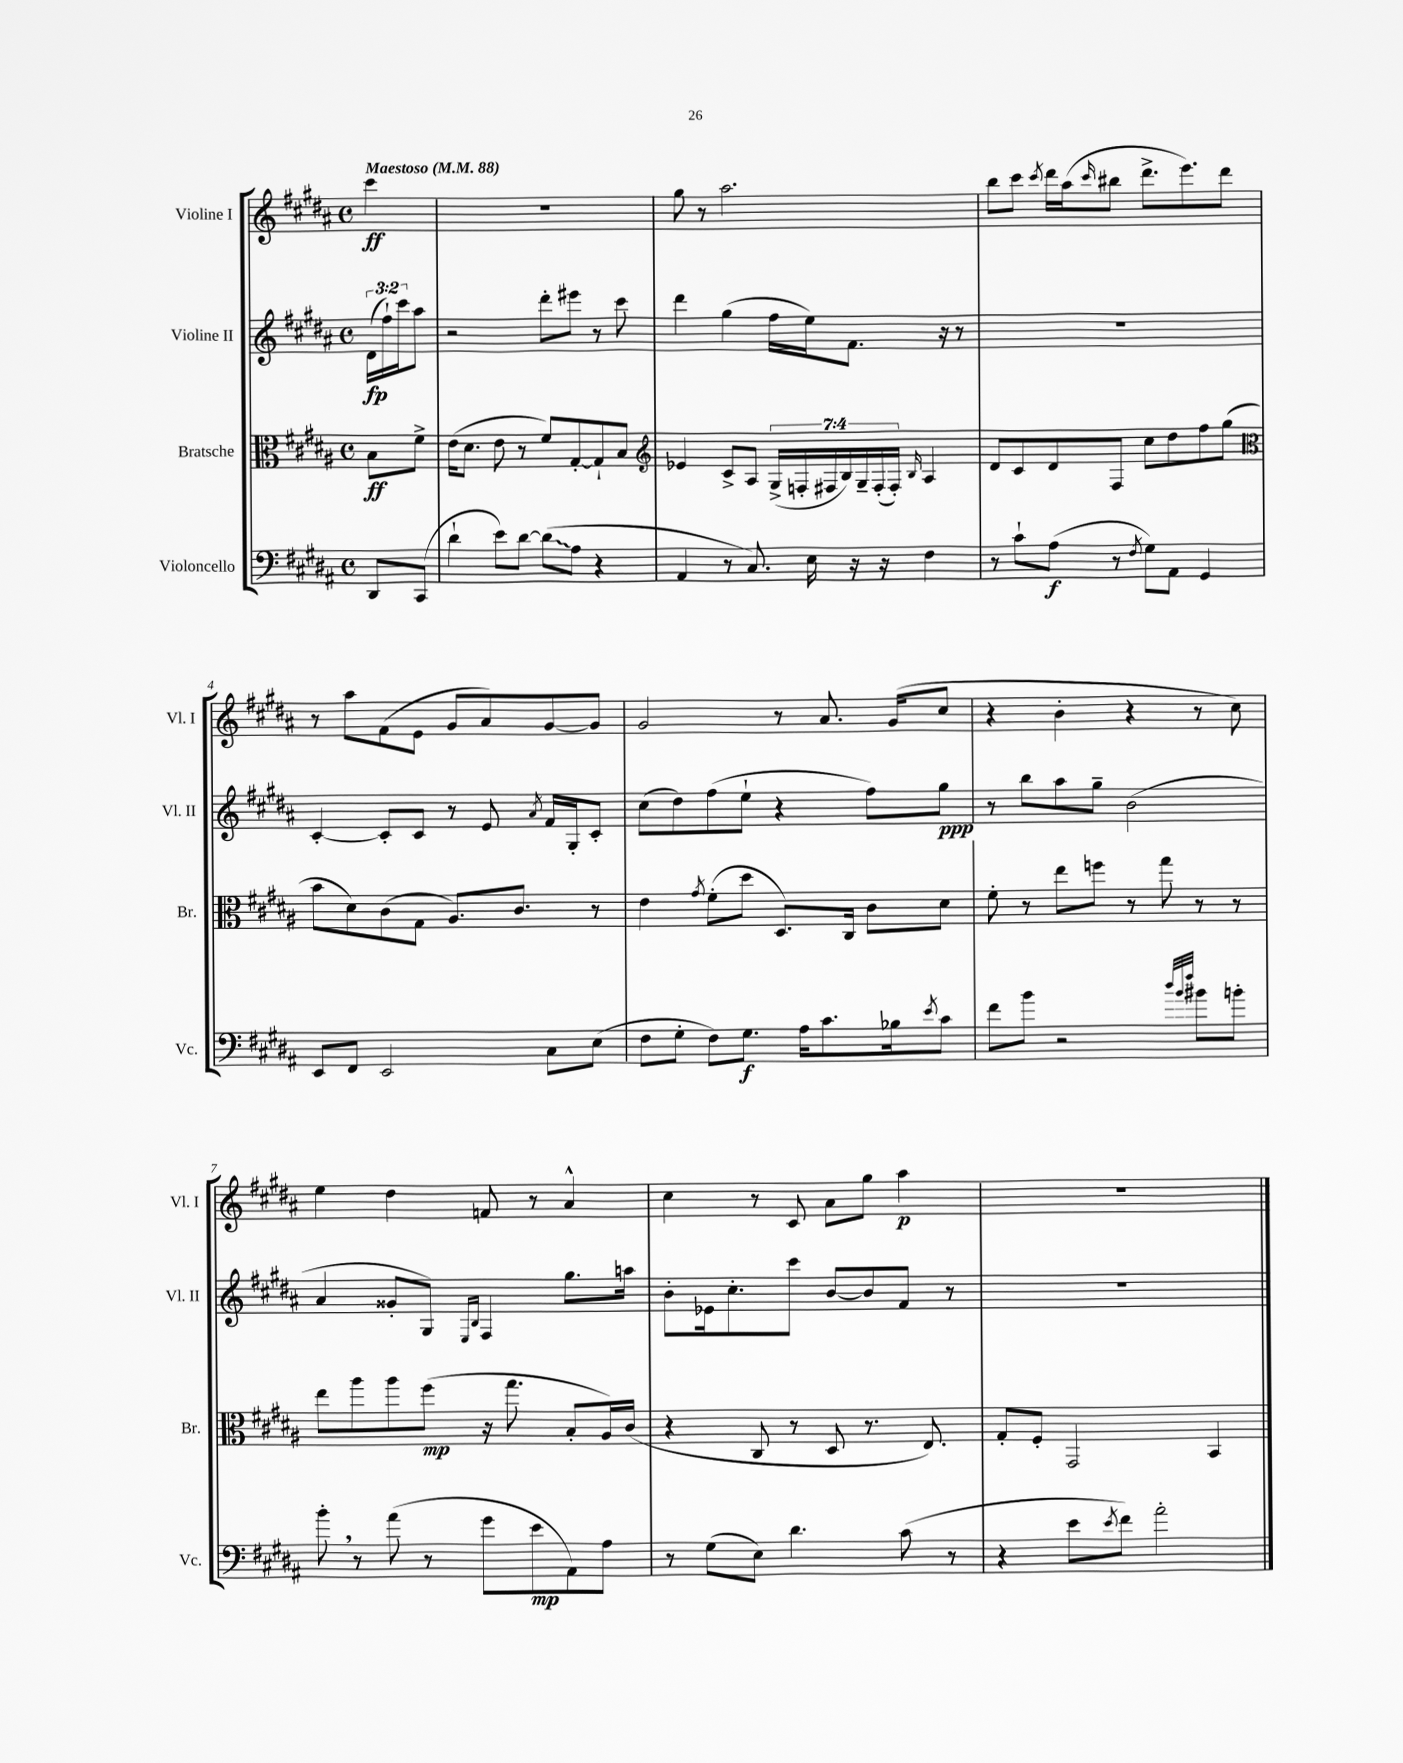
<<
\new StaffGroup <<
\new Staff = "s0" \with { instrumentName = "Violine I" shortInstrumentName = "Vl. I" } {
    \clef treble \key b \major \defaultTimeSignature \time 4/4 \partial 4 \tempo "Maestoso" 4 = 88
    cis'''4\ff |
    R1 |
    gis''8 r8 ais''2. |
    b''8 cis'''8 \acciaccatura { cis'''8 } dis'''16 ais''16( \grace { cis'''16 } bis''8 dis'''8.-> e'''8.) dis'''8 |
    r8 ais''8 fis'8( e'8 gis'8 ais'8) gis'8~ gis'8 |
    gis'2 r8 ais'8. gis'16( cis''8 |
    r4 b'4-. r4 r8 cis''8) |
    e''4 dis''4 f'8 r8 ais'4-^ |
    cis''4 r8 cis'8 ais'8 gis''8 ais''4\p |
    R1 \bar "|." |
}
\new Staff = "s1" \with { instrumentName = "Violine II" shortInstrumentName = "Vl. II" } {
    \clef treble \key b \major \defaultTimeSignature \time 4/4 \override Staff.TupletNumber.text = #tuplet-number::calc-fraction-text \partial 4
    \tuplet 3/2 { dis'16\fp( fis''16-!) cis'''16 } ais''8 |
    r2 dis'''8-. eis'''8 r8 cis'''8 |
    dis'''4 gis''4( fis''16 e''16) fis'8. r16 r8 |
    R1 |
    cis'4~-. cis'8-. cis'8 r8 e'8 \acciaccatura { ais'8 } fis'16 gis16-. cis'8-. |
    cis''8( dis''8) fis''8( e''8-! r4 fis''8) gis''8\ppp |
    r8 b''8 ais''8 gis''8-- b'2( |
    ais'4 gisis'8-. gis8) \grace { e16 b16 } fis4 gis''8. a''16 |
    b'8-. ees'16 cis''8.-. cis'''8 b'8~ b'8 fis'8 r8 |
    R1 \bar "|." |
}
\new Staff = "s2" \with { instrumentName = "Bratsche" shortInstrumentName = "Br." } {
    \clef alto \key b \major \defaultTimeSignature \time 4/4 \override Staff.TupletNumber.text = #tuplet-number::calc-fraction-text \partial 4
    b8\ff fis'8-> |
    e'16( dis'8. e'8 r8 fis'8) gis8~-. gis8-! b8 |
    \clef treble ees'4 cis'8-> ais8 \tuplet 7/4 { gis16->( f16-. fis16 b16) gis16-- fis16-.( fis16-.) } \grace { b16 } ais4 |
    dis'8 cis'8 dis'8 fis8 cis''8 dis''8 fis''8 gis''8( |
    \clef alto b'8 dis'8) cis'8( gis8 ais8.) cis'8. r8 |
    e'4 \acciaccatura { gis'8 } fis'8-.( dis''8 dis8.) cis16 cis'8 dis'8 |
    fis'8-. r8 e''8 f''8 r8 gis''8 r8 r8 |
    e''8 ais''8 ais''8 fis''8\mp( r16 gis''8. b8-. ais16) cis'16( |
    r4 cis8 r8 dis8 r8. e8.) |
    gis8-. fis8-. gis,2 b,4 \bar "|." |
}
\new Staff = "s3" \with { instrumentName = "Violoncello" shortInstrumentName = "Vc." } {
    \clef bass \key b \major \defaultTimeSignature \time 4/4 \partial 4
    dis,8 cis,8( |
    dis'4-! e'8) dis'8~ \once \override Glissando.style = #'zigzag dis'8\glissando( ais8 r4 |
    ais,4 r8 cis8.) e16 r16 r16 fis4 |
    r8 cis'8-! ais8\f( r8 \acciaccatura { fis8 } gis8) ais,8 gis,4 |
    e,8 fis,8 e,2 cis8 e8( |
    fis8 gis8-. fis8) gis8.\f ais16 cis'8. bes16 \acciaccatura { e'8 } cis'8 |
    fis'8 b'8 r2 \grace { dis''32 b'32 fis''32 } bis'8 b'8-. |
    b'8-. \breathe r8 ais'8( r8 gis'8 e'8\mp ais,8) ais8 |
    r8 gis8( e8) dis'4. cis'8( r8 |
    r4 e'8 \acciaccatura { e'8 } fis'8) ais'2-. \bar "|." |
}
>>
>>
